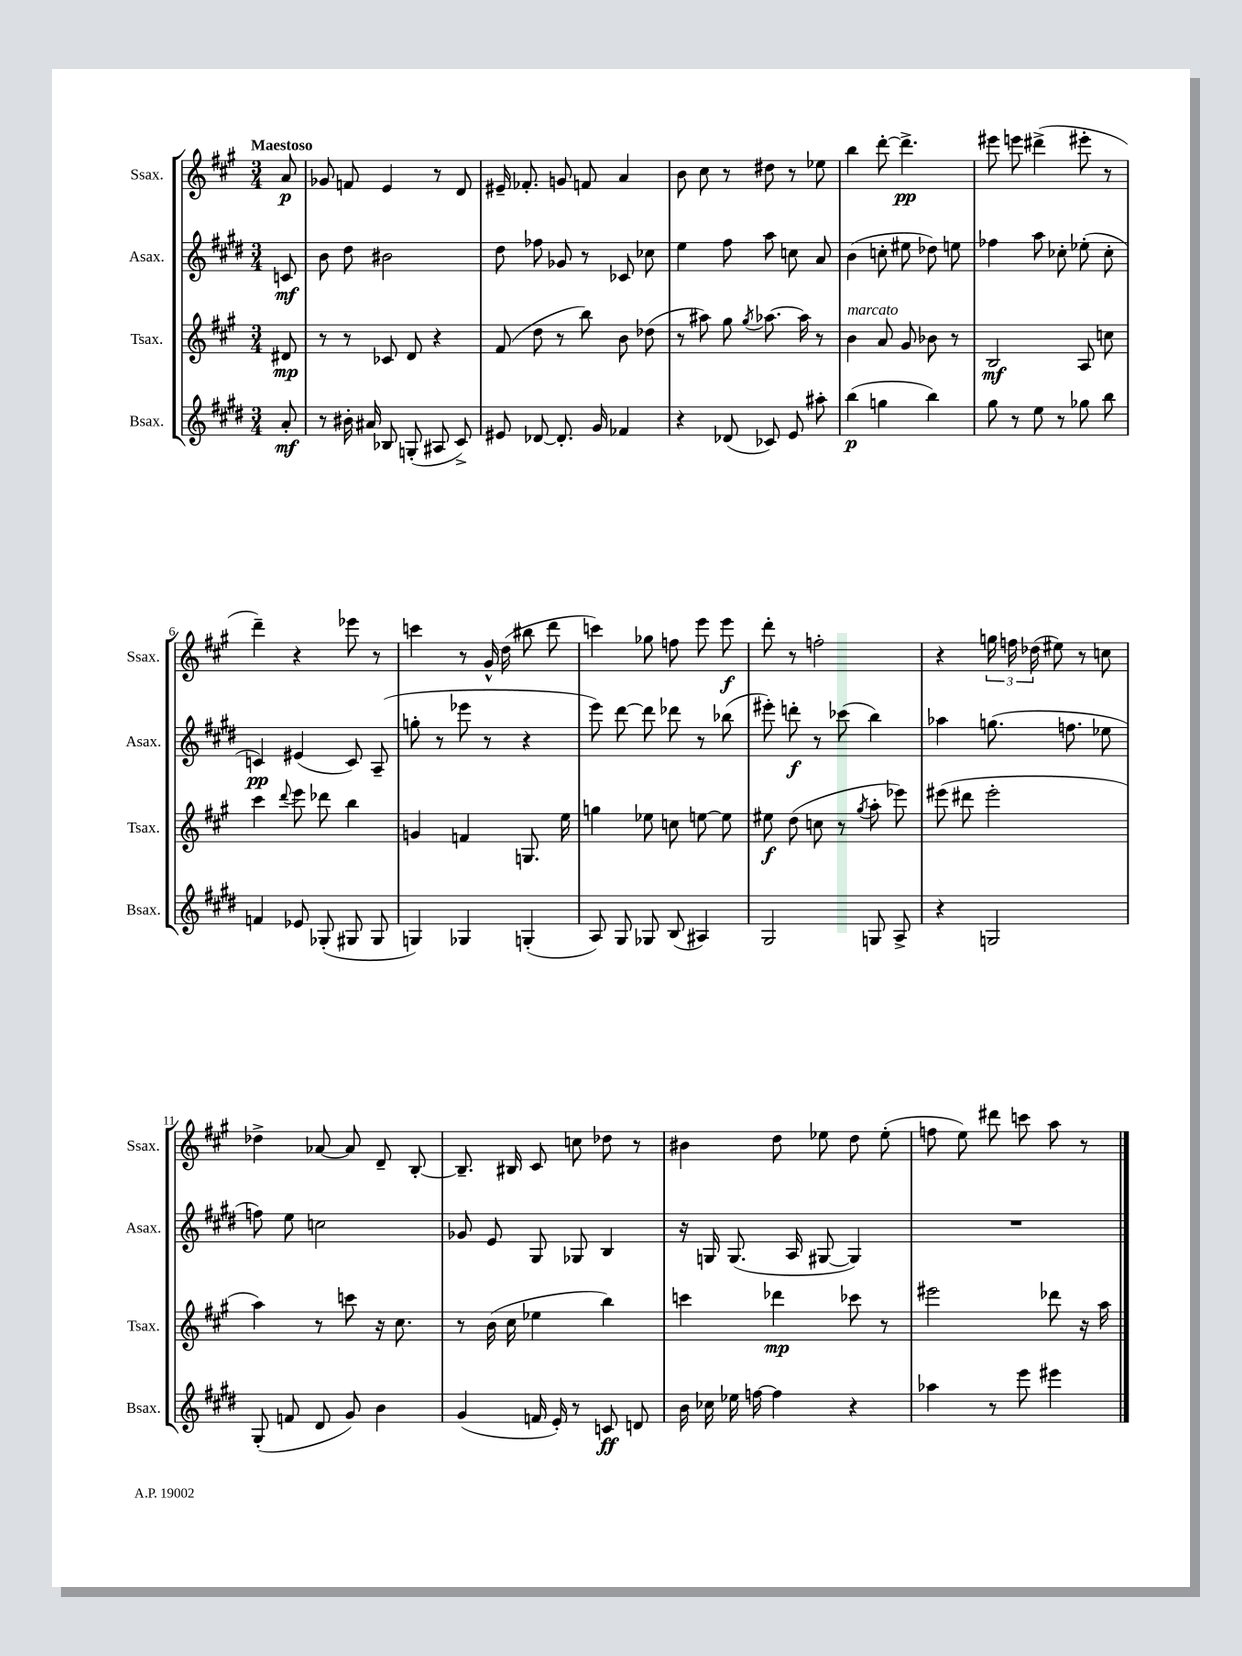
<<
\new StaffGroup <<
\new Staff = "s0" \with { instrumentName = "Ssax." shortInstrumentName = "Ssax." } {
    \clef treble \key a \major \numericTimeSignature \time 3/4 \partial 8 \tempo "Maestoso"
    \autoBeamOff a'8\p |
    ges'8 f'8 e'4 r8 d'8 |
    eis'16-- fes'8.-. g'8 f'8 a'4 |
    b'8 cis''8 r8 dis''8 r8 ees''8 |
    b''4 d'''8~-. d'''4.->\pp |
    eis'''8 e'''8 dis'''4->( eis'''8-. r8 |
    d'''4--) r4 ees'''8 r8 |
    c'''4 r8 gis'16-^ d''16( bis''8 d'''8 |
    c'''4) ges''8 f''8 e'''8 e'''8\f |
    d'''8-. r8 f''2-. |
    r4 \tuplet 3/2 { g''16 f''16 des''16( } eis''8) r8 c''8 |
    des''4-> aes'8~ aes'8 d'8-- b8~-. |
    b8.-- bis16 cis'8 c''8 des''8 r8 |
    bis'4 d''8 ees''8 d''8 ees''8-.( |
    f''8 e''8) dis'''8 c'''8 a''8 r8 \bar "|." |
}
\new Staff = "s1" \with { instrumentName = "Asax." shortInstrumentName = "Asax." } {
    \clef treble \key e \major \numericTimeSignature \time 3/4 \partial 8
    \autoBeamOff c'8\mf |
    b'8 dis''8 bis'2 |
    dis''8 fes''8 ges'8 r8 ces'8 ces''8 |
    e''4 fis''8 a''8 c''8 a'8 |
    b'4( c''8-. eis''8 des''8) e''8 |
    fes''4 a''8 ces''8-. ees''8-.( ces''8-. |
    c'4\pp) eis'4( c'8) a8--( |
    g''8-. r8 ees'''8 r8 r4 |
    e'''8) dis'''8~ dis'''8 des'''8 r8 bes''8( |
    eis'''8-.) d'''8-.\f r8 ces'''8( b''4) |
    aes''4 g''8.( f''8. ees''8 |
    f''8) e''8 c''2 |
    ges'8 e'8 gis8 ges8 b4 |
    r16 g16 g8.( a16 gis8~ gis4) |
    R2. \bar "|." |
}
\new Staff = "s2" \with { instrumentName = "Tsax." shortInstrumentName = "Tsax." } {
    \clef treble \key a \major \numericTimeSignature \time 3/4 \partial 8
    \autoBeamOff dis'8\mp |
    r8 r8 ces'8 d'8 r4 |
    fis'8( d''8 r8 b''8) b'8 des''8( |
    r8 ais''8) gis''8 \acciaccatura { gis''8 } aes''8.~ aes''16 r8 |
    b'4^\markup { \italic "marcato" } a'8 gis'8 bes'8 r8 |
    b2\mf a8 c''8 |
    cis'''4 \appoggiatura { d'''8 } e'''8 des'''8 b''4 |
    g'4 f'4 g8. e''16 |
    g''4 ees''8 c''8 e''8~ e''8 |
    eis''8\f d''8( c''8 r8 \acciaccatura { gis''8 } a''8-. ees'''8) |
    eis'''8( dis'''8 eis'''2-. |
    a''4) r8 c'''8 r16 cis''8. |
    r8 b'16( cis''16 ees''4 b''4) |
    c'''4 des'''4\mp ces'''8 r8 |
    eis'''2 des'''8 r16 a''16 \bar "|." |
}
\new Staff = "s3" \with { instrumentName = "Bsax." shortInstrumentName = "Bsax." } {
    \clef treble \key e \major \numericTimeSignature \time 3/4 \partial 8
    \autoBeamOff a'8-.\mf |
    r8 bis'16-. ais'16 bes8 g8-.( ais8 cis'8->) |
    eis'8 des'8~ des'8.-. gis'16 fes'4 |
    r4 des'8( ces'8) e'8 ais''8-. |
    b''4\p( g''4 b''4) |
    gis''8 r8 e''8 r8 ges''8 b''8 |
    f'4 ees'8 ges8-.( gis8 gis8 |
    g4) ges4 g4-.( |
    a8) gis8 ges8 b8( ais4) |
    gis2 g8 a8-> |
    r4 g2 |
    gis8-.( f'8 dis'8 gis'8) b'4 |
    gis'4( f'16 e'16-.) r8 c'8\ff d'8 |
    b'16 ces''16 ees''16 f''16~ f''4 r4 |
    aes''4 r8 e'''8 eis'''4 \bar "|." |
}
>>
>>
